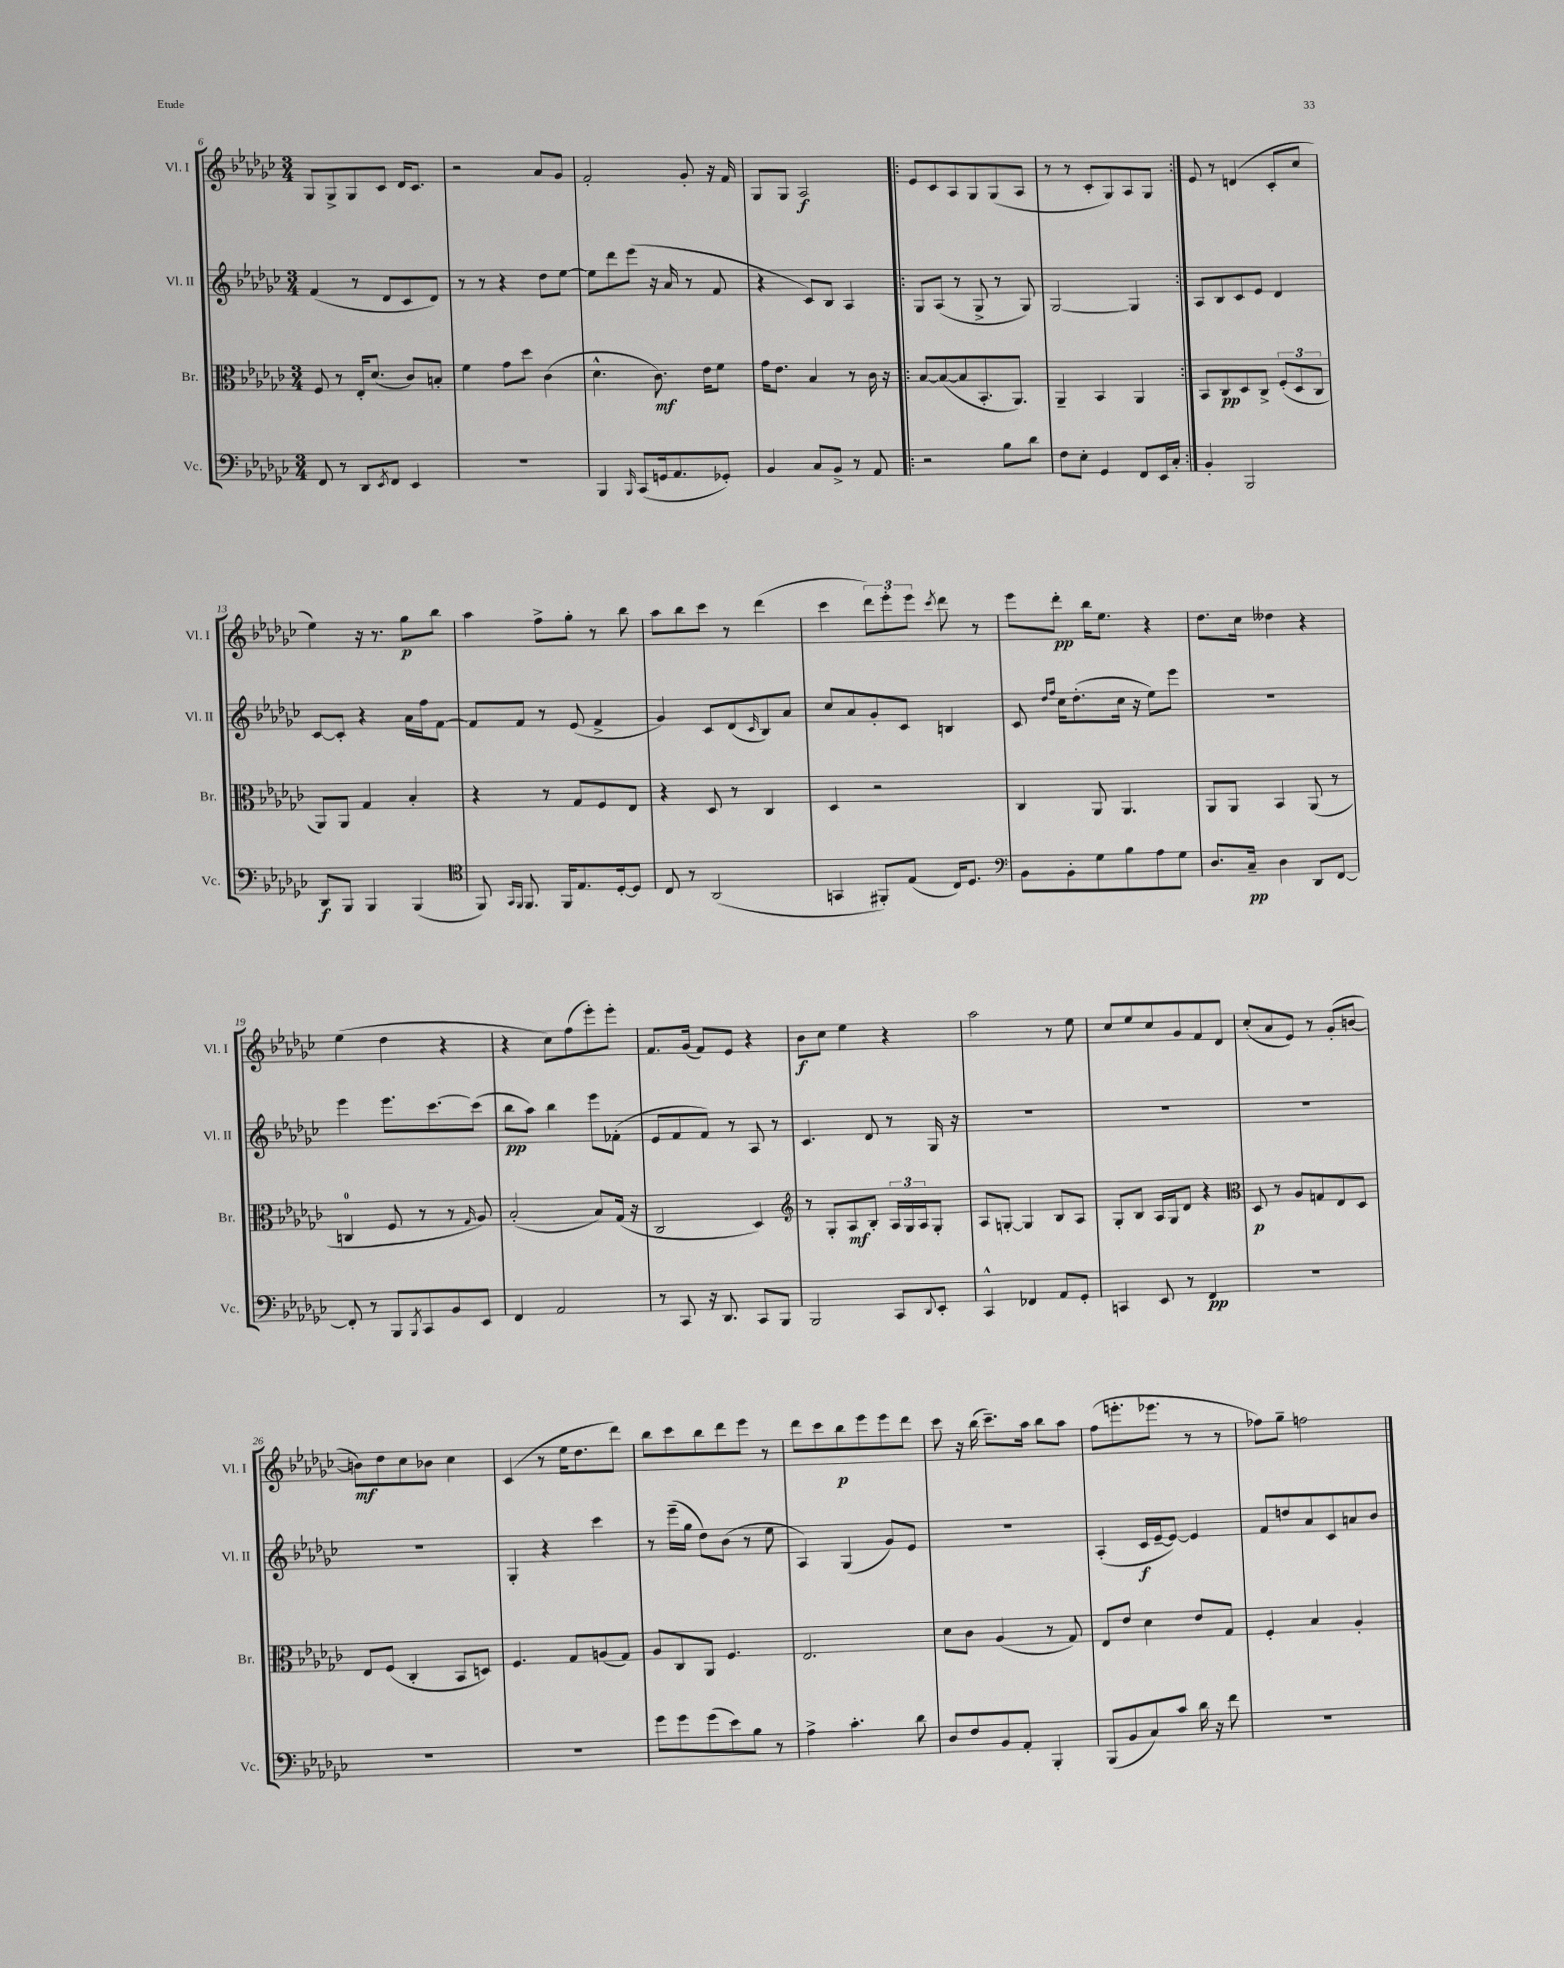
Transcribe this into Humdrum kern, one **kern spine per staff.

**kern	**kern	**kern	**kern
*staff4	*staff3	*staff2	*staff1
*clefF4	*clefC3	*clefG2	*clefG2
*k[b-e-a-d-g-c-]	*k[b-e-a-d-g-c-]	*k[b-e-a-d-g-c-]	*k[b-e-a-d-g-c-]
*M3/4	*M3/4	*M3/4	*M3/4
8FF	8F	(4f	8G-
8r	8r	.	8G-^
8DD-	16E-'	8r	8G-
.	(8.d-	.	.
8qEE-	.	.	.
8FF	.	8d-	8c-
4EE-	8c-)	8c-	16d-
.	.	.	8.c-
.	8B'	8d-)	.
=	=	=	=
2.r	4f	8r	2r
.	.	8r	.
.	8g-	4r	.
.	8dd-	.	.
.	(4c-	8dd-	8a-
.	.	[8ee-	8g-
=	=	=	=
4BBB-	4.d-^^	8ee-]	2f'
.	.	8ddd-	.
16qqBBB-	.	.	.
(8CC-	.	(8eee-	.
16GG	8.c-)	16r	.
8.AA-	.	16a-	.
.	.	8r	8g-'
.	16e-	.	.
8GG-')	8f	8f	16r
.	.	.	16f
=	=	=	=
4BB-	16g-	4r	8G-
.	8.e-	.	.
.	.	.	8G-
8C-	4B-	8c-)	2A-
8BB-^	.	8B-	.
8r	8r	4A-	.
8AA-	16c-	.	.
.	16r	.	.
=!|:	=!|:	=!|:	=!|:
2r	[8B-	8G-	8e-
.	(8B-_	(8A-	8c-
.	8B-]	8r	8A-
.	8.BB-'	8G-^	8G-
8B-	.	8r	(8G-
.	8.AA-)	.	.
8d-	.	8G-)	8A-
=	=	=	=
8F	4AA-~	[2G-	8r
8E-'	.	.	8r
4GG-	4BB-	.	8c-'
.	.	.	8G-)
8FF	4AA-	4G-]	8A-
16EE-	.	.	8G-
16C-'	.	.	.
=:|!	=:|!	=:|!	=:|!
4BB-'	8BB-	8A-	8e-
.	8C-	8B-	8r
2BBB-	8D-	8c-	(4d
.	8C-^	8e-	.
.	(12F'	4d-	8c-'
.	12D-	.	.
.	.	.	8cc-
.	12C-	.	.
=	=	=	=
8DD-	8AA-)	[8c-	4ee-)
8BBB-	8AA-	8c-']	.
4BBB-	4G-	4r	16r
.	.	.	8.r
(4BBB-	4B-'	16a-	8gg-
.	.	16ff	.
.	.	[8f	8bb-
=	=	=	=
*clefC4	*	*	*
8FF)	4r	8f]	4aa-
16qqGG-	.	.	.
16qqFF	.	.	.
8.FF	.	8f	.
.	8r	8r	8ff^
16FF	.	.	.
8.E-	8G-	(8e-	8gg-'
.	8F	4f^	8r
[16D-'	.	.	.
8D-]	8E-	.	8bb-
=	=	=	=
8C-	4r	4g-)	8aa-
8r	.	.	8bb-
(2AA-	8D-	8c-	8ccc-
.	8r	(8d-	8r
.	.	16qqc-	.
.	4C-	8B-)	(4ddd-
.	.	8a-	.
=	=	=	=
4GG	4D-	8cc-	4ccc-
.	.	8a-	.
8FF#')	2r	8g-'	12ddd-)
.	.	.	12eee-'
(8E-	.	8c-	.
.	.	.	12eee-
.	.	.	8qccc-
16C-)	.	4B	8ddd-
8.D-	.	.	.
.	.	.	8r
=	=	=	=
*clefF4	*	*	*
8BB-	4C-	8c-	8eee-
.	.	16qqdd-	.
.	.	16qqff	.
8BB-'	.	16cc-	8ddd-'
.	.	(8.dd-'	.
8G-	8AA-	.	16bb-
.	.	.	8.ee-
8B-	4.AA-	16cc-	.
.	.	16r	.
8A-	.	8ee-)	4r
8G-	.	8eee-	.
=	=	=	=
8.D-	8AA-	2.r	8.dd-
.	8AA-	.	.
16C-~	.	.	16cc-
4D-	4BB-	.	4dd--
8DD-	(8AA-	.	4r
[8FF	8r	.	.
=	=	=	=
8FF']	4C	4eee-	(4ee-
8r	.	.	.
8BBB-	8F	8.eee-	4dd-
8qBBB-	.	.	.
8CC-	8r	.	.
.	.	[8.ccc-	.
8BB-	8r	.	4r
.	16qqG-	.	.
8EE-	8A-)	(8ccc-]	.
=	=	=	=
4FF	(2B-'	8bb-	4r
.	.	8aa-)	.
2AA-	.	4bb-	8cc-)
.	.	.	(8ff
.	8B-)	8eee-	8eee-')
.	(16G-	(8f-'	8eee-'
.	16r	.	.
=	=	=	=
8r	2C-	8e-	8.f
8CC-	.	8f	.
.	.	.	(16g-
16r	.	8f)	8f)
8.DD-	.	.	.
.	.	8r	8e-
8CC-	4D-)	8A-	4r
8BBB-	.	8r	.
=	=	=	=
*	*clefG2	*	*
2BBB-	8r	4.c-	8b-
.	8G-'	.	8cc-
.	8A-	.	4ee-
.	8B-'	8d-	.
8CC-	24A-	8r	4r
.	24G-	.	.
.	24A-	.	.
8qqDD-	.	.	.
8EE-'	8G-'	16G-	.
.	.	16r	.
=	=	=	=
4CC-^^	8A-	2.r	2aa-
.	[8G'	.	.
4FF-	4G]	.	.
8AA-	8B-	.	8r
8GG-'	8A-	.	8ee-
=	=	=	=
4CC	8G-'	2.r	8cc-
.	8B-	.	8ee-
8EE-	16A-	.	8cc-
.	16G-	.	.
8r	8d-	.	8g-
4FF	4r	.	8f
.	.	.	8d-
=	=	=	=
*	*clefC3	*	*
2.r	8D-	2.r	(8cc-'
.	8r	.	8a-
.	8A-	.	8e-)
.	8G	.	8r
.	8E-	.	(8g-'
.	8D-	.	[8b
=	=	=	=
2.r	8E-	2.r	8b])
.	(8F	.	8dd-
.	4C-'	.	8cc-
.	.	.	8b-
.	8BB-	.	4cc-
.	8D)	.	.
=	=	=	=
2.r	4.F	4G-'	(4c-
.	.	4r	8r
.	8G-	.	16ee-
.	.	.	8.dd-
.	(8A	4ccc-	.
.	8G-)	.	8ddd-)
=	=	=	=
8g-	8A-	8r	8bb-
8g-	8C-	(16eee-~	8ccc-
.	.	16gg-	.
(8g-	8AA-	8dd-)	8bb-
8e-)	4.F	(8b-	8ddd-
8B-	.	8r	8eee-
8r	.	8ee-	8r
=	=	=	=
4A-^	2.E-	4A-)	8ddd-
.	.	.	8ccc-
4.c-'	.	(4G-	8bb-
.	.	.	8eee-
.	.	8g-)	8eee-
8d-	.	8e-	8ddd-
=	=	=	=
8D-	8d-	2.r	8ccc-
8F	8c-	.	16r
.	.	.	(16bb-
8BB-	(4A-	.	8.ccc-~)
8AA-'	.	.	.
.	.	.	16aa-
4BBB-'	8r	.	8bb-
.	8G-)	.	8aa-
=	=	=	=
(8BBB-	8E-	(4A-'	(8ff
8BB-	8e-	.	8.eee'
8C-)	4d-	16c-	.
.	.	[16e-~	8.eee-
8c-	.	8e-_)	.
16d-	8e-	4e-]	8r
16r	.	.	.
8f	8G-	.	8r
=	=	=	=
2.r	4F'	8f	8ff-)
.	.	8dd	8gg-~
.	4B-	8a-	2ff
.	.	8c-	.
.	4A-'	8a	.
.	.	8b-	.
==	==	==	==
*-	*-	*-	*-
